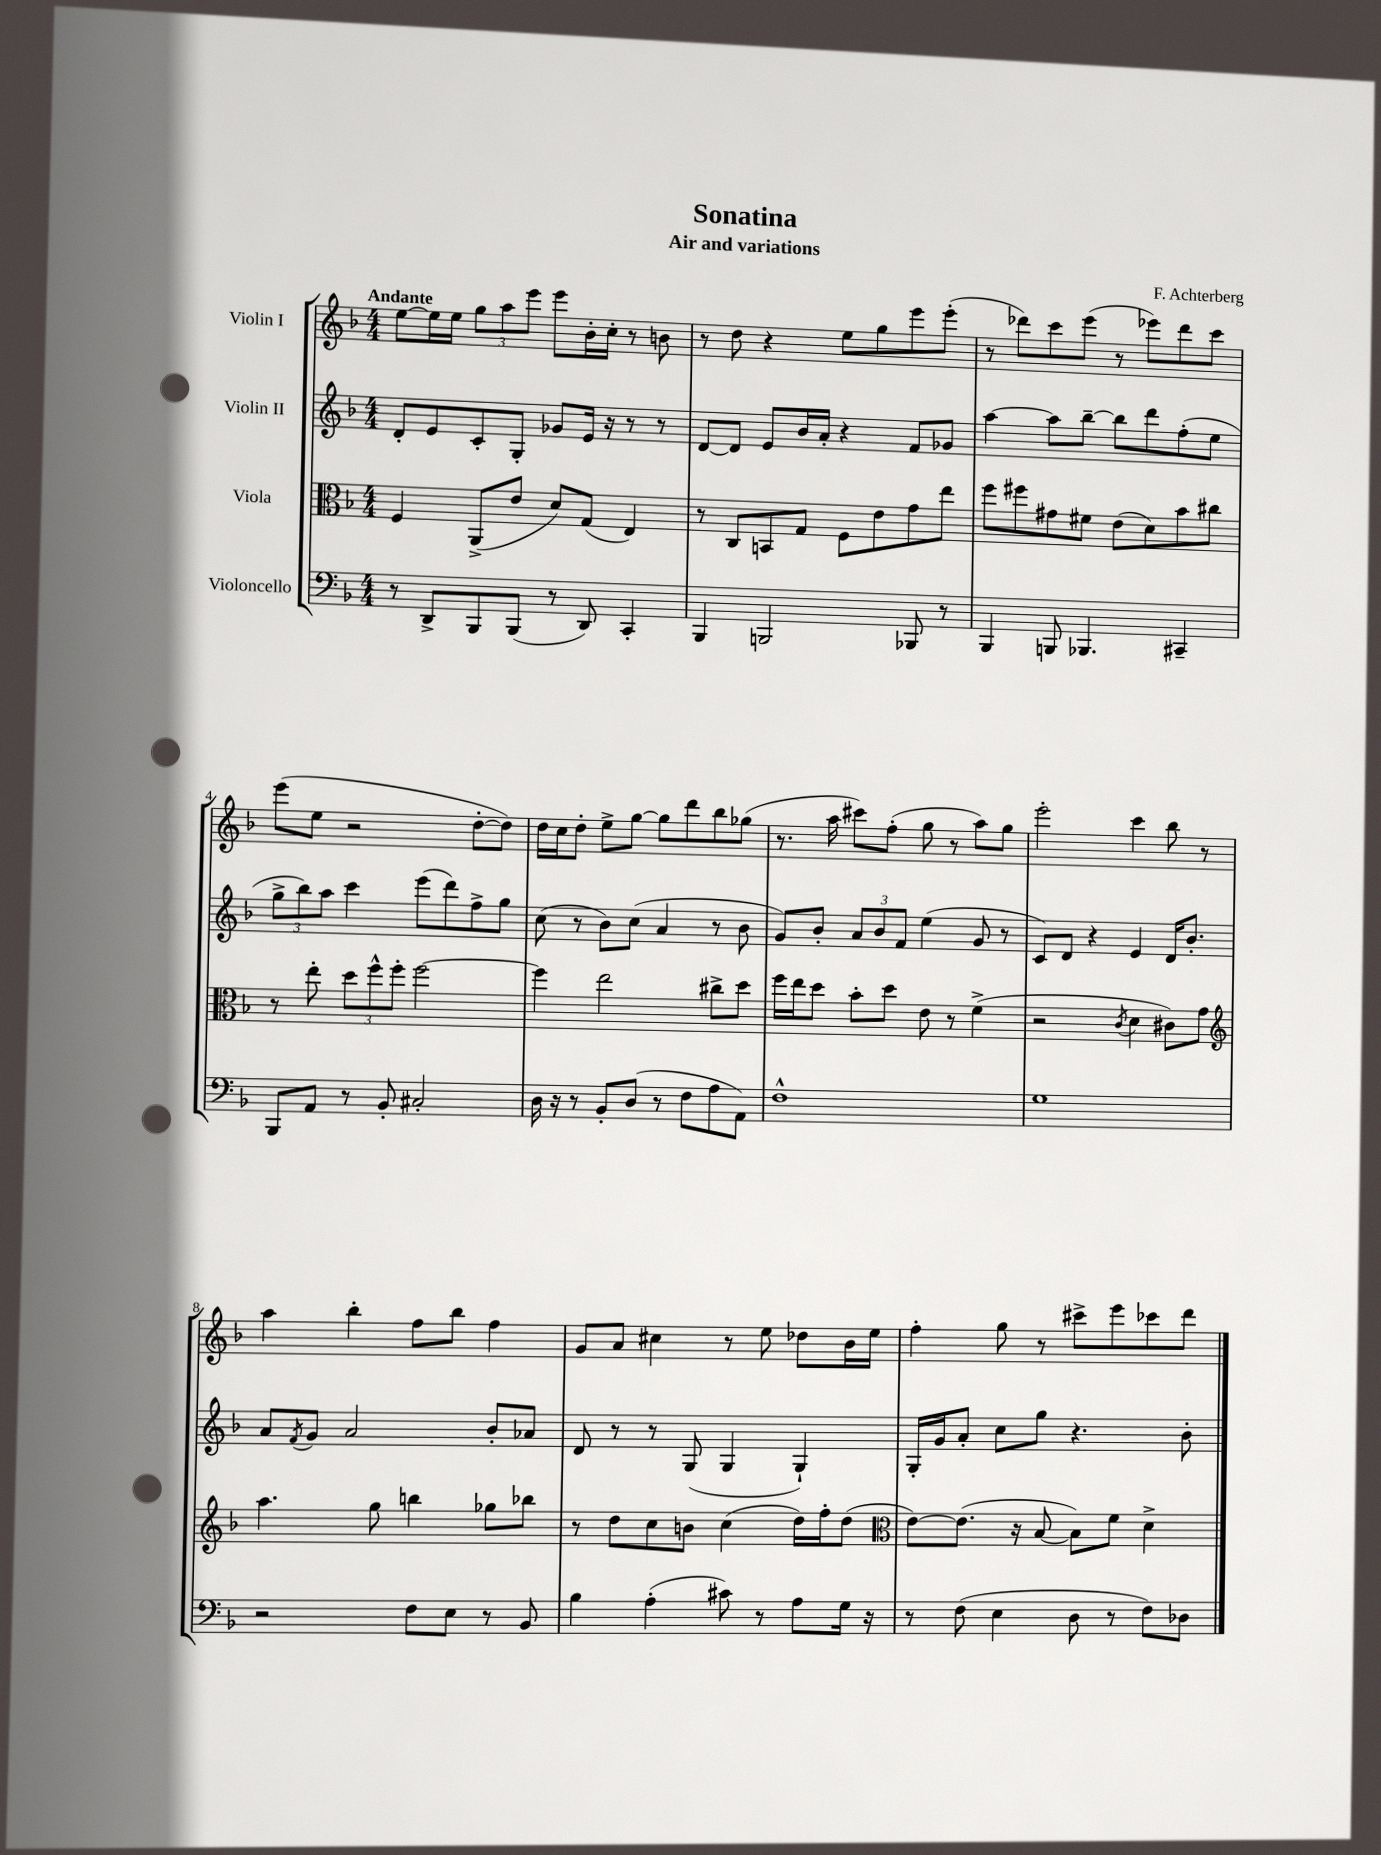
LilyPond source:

\header { title = "Sonatina" composer = "F. Achterberg" subtitle = "Air and variations" }
<<
\new StaffGroup <<
\new Staff = "s0" \with { instrumentName = "Violin I" } {
    \clef treble \key f \major \numericTimeSignature \time 4/4 \tempo "Andante"
    e''8~ e''16 e''16 \tuplet 3/2 { g''8 a''8 e'''8 } e'''8 bes'16-. c''16-. r8 b'8 |
    r8 d''8 r4 e''8 g''8 e'''8 e'''8-.( |
    r8 des'''8) c'''8 e'''8( r8 ees'''8) des'''8 c'''8 |
    e'''8( e''8 r2 d''8~-. d''8) |
    d''16 c''16 d''8-. e''8-> g''8~ g''8 d'''8 bes''8 ges''8( |
    r8. a''16 cis'''8) f''8-.( g''8 r8 a''8) g''8 |
    e'''2-. c'''4 bes''8 r8 |
    a''4 bes''4-. f''8 bes''8 f''4 |
    g'8 a'8 cis''4 r8 e''8 des''8 bes'16 e''16 |
    f''4-. g''8 r8 cis'''8-> e'''8 ces'''8 d'''8 \bar "|." |
}
\new Staff = "s1" \with { instrumentName = "Violin II" } {
    \clef treble \key f \major \numericTimeSignature \time 4/4
    d'8-. e'8 c'8-. g8-. ges'8 e'16 r16 r8 r8 |
    d'8~ d'8 e'8 bes'16 a'16-. r4 f'8 ges'8 |
    a''4~ a''8 bes''8~-- bes''8 d'''8 f''8-.( e''8 |
    \tuplet 3/2 { g''8-> bes''8) a''8 } c'''4 e'''8( d'''8) f''8-> g''8 |
    c''8( r8 bes'8) c''8( a'4 r8 bes'8 |
    g'8) bes'8-. \tuplet 3/2 { a'8 bes'8 f'8 } e''4( g'8 r8 |
    c'8) d'8 r4 e'4 d'16 bes'8.-. |
    a'8 \acciaccatura { f'8 } g'8 a'2 bes'8-. aes'8 |
    d'8 r8 r8 g8( g4 g4-!) |
    g16-. g'16 a'8-. c''8 g''8 r4. bes'8-. \bar "|." |
}
\new Staff = "s2" \with { instrumentName = "Viola" } {
    \clef alto \key f \major \numericTimeSignature \time 4/4
    f4 a,8->( e'8 d'8) g8( e4) |
    r8 c8 b,8 g8 f8 e'8 g'8 e''8 |
    f''8 fis''8 gis'8 fis'8 e'8( d'8) bes'8 cis''8 |
    r8 e''8-. \tuplet 3/2 { d''8 f''8-^ f''8-. } f''2~ |
    f''4 e''2 cis''8-> d''8 |
    f''16 e''16 d''8 bes'8-. d''8 e'8 r8 f'4->( |
    r2 \acciaccatura { c'8 } d'4 cis'8) g'8 |
    \clef treble a''4. g''8 b''4 ges''8 bes''8 |
    r8 d''8 c''8 b'8 c''4( d''16) f''16-. d''8( |
    \clef alto e'8~) e'8.( r16 bes8~ bes8) f'8 d'4-> \bar "|." |
}
\new Staff = "s3" \with { instrumentName = "Violoncello" } {
    \clef bass \key f \major \numericTimeSignature \time 4/4
    r8 d,8-> bes,,8 bes,,8( r8 d,8) c,4-. |
    bes,,4 b,,2 bes,,8 r8 |
    bes,,4 b,,8 bes,,4. cis,4-- |
    bes,,8 a,8 r8 bes,8-. cis2-. |
    d16 r16 r8 bes,8-. d8( r8 f8 a8 a,8) |
    f1-^ |
    g1 |
    r2 f8 e8 r8 bes,8 |
    bes4 a4-.( cis'8) r8 a8 g16 r16 |
    r8 f8( e4 d8 r8 f8) des8 \bar "|." |
}
>>
>>
